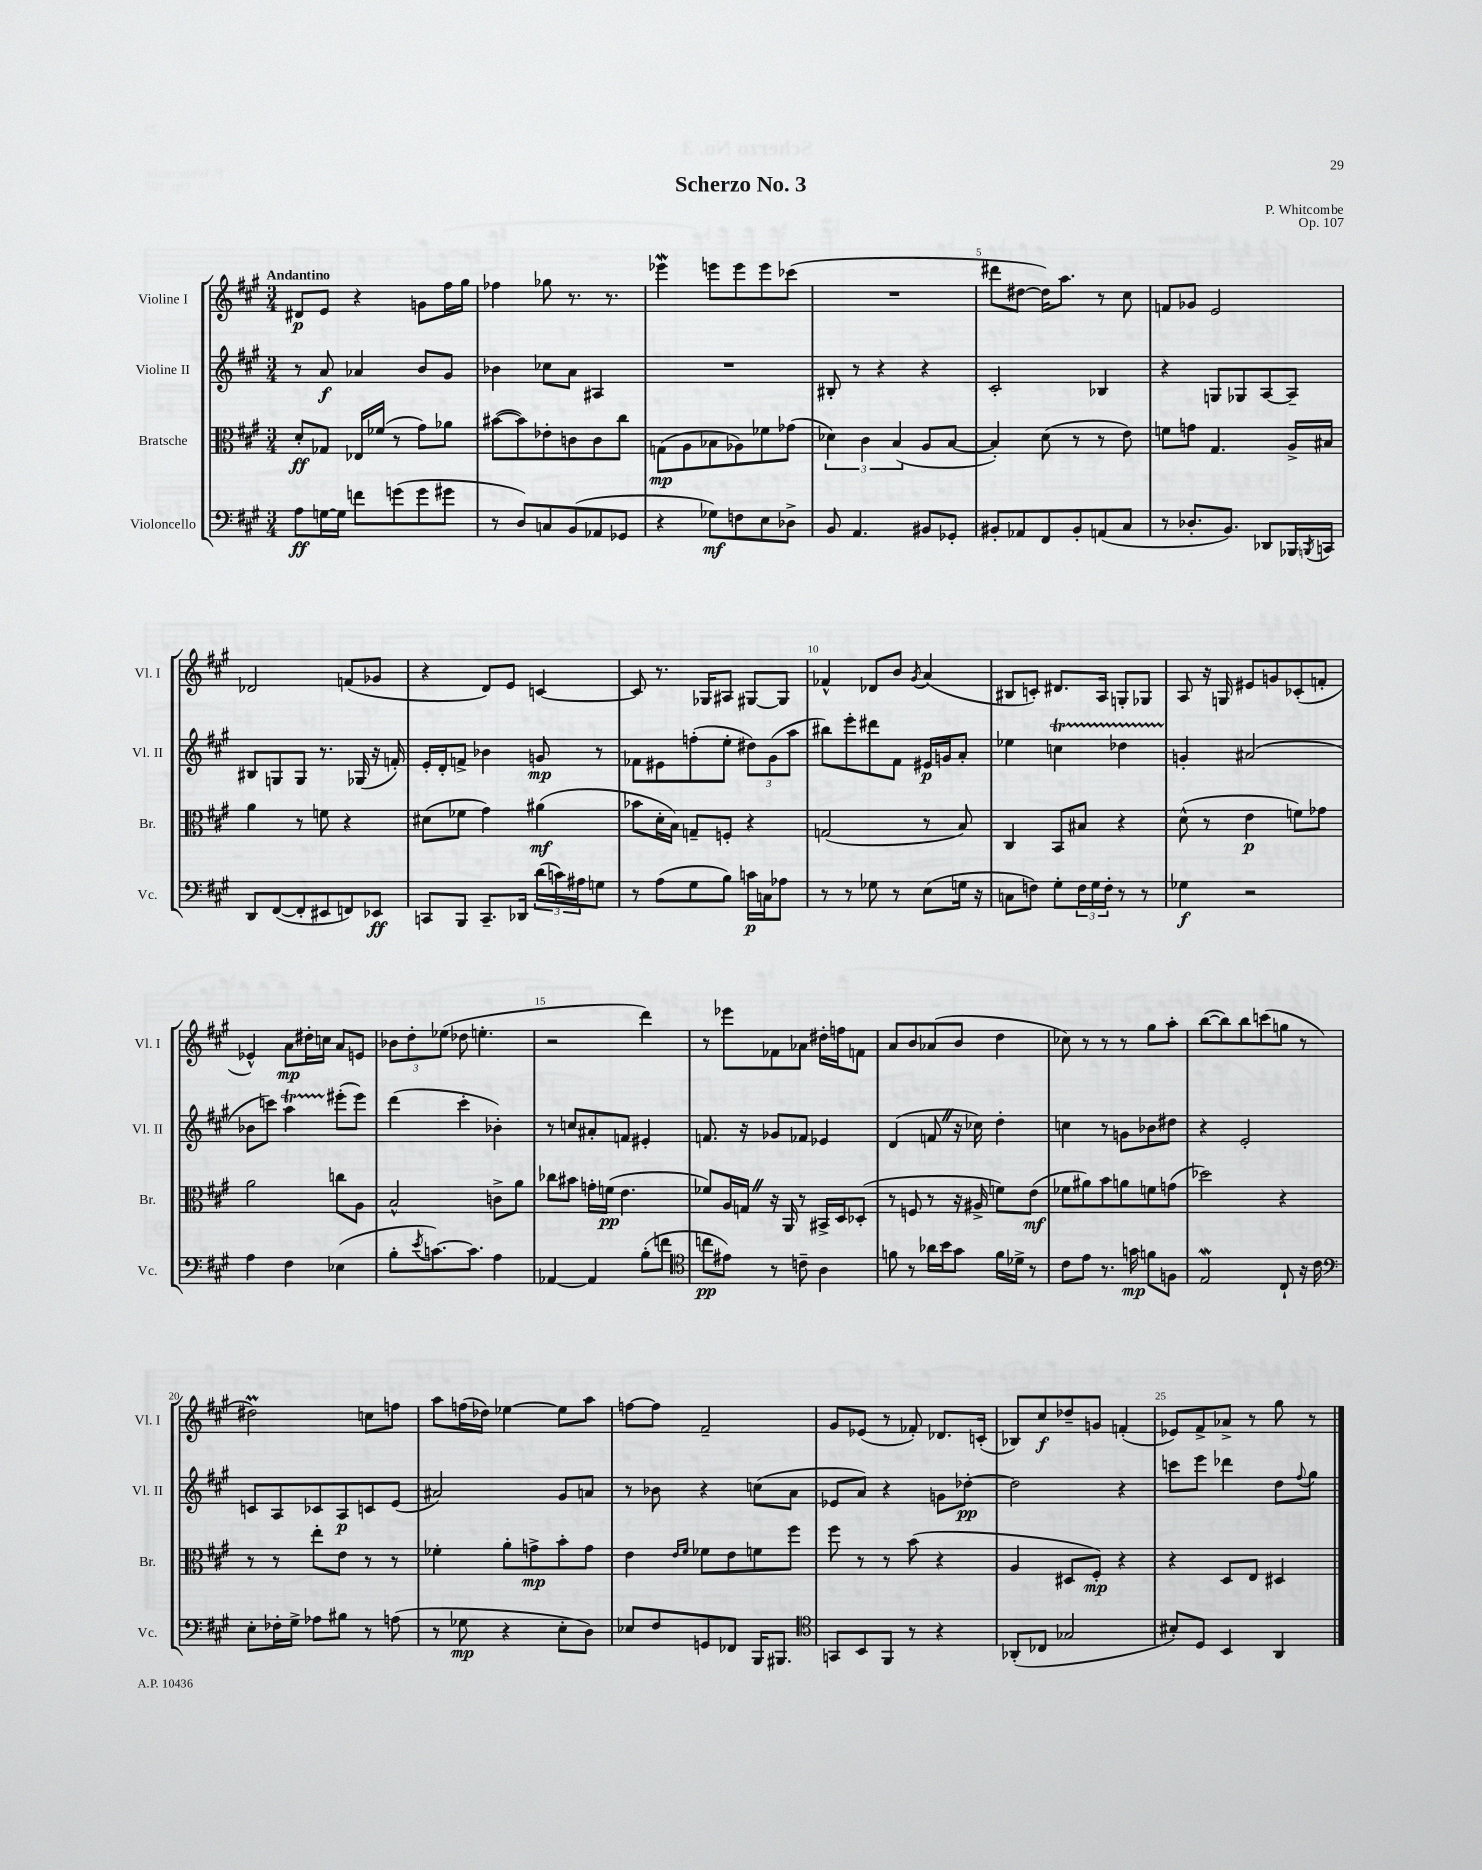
\header { title = "Scherzo No. 3" composer = "P. Whitcombe" opus = "Op. 107" }
<<
\new StaffGroup <<
\new Staff = "s0" \with { instrumentName = "Violine I" shortInstrumentName = "Vl. I" } {
    \clef treble \key a \major \numericTimeSignature \time 3/4 \tempo "Andantino"
    dis'8\p e'8 r4 g'8 fis''16 gis''16 |
    fes''4 ges''8 r8. r8. |
    ees'''4\mordent e'''8 e'''8 e'''8 ces'''8( |
    R2. |
    dis'''8 dis''8~ dis''16) a''8. r8 cis''8 |
    f'8 ges'8 e'2 |
    des'2 f'8( ges'8 |
    r4 d'8) e'8 c'4~ |
    c'8 r8. ges16 ais8 gis8~ gis8 |
    fes'4-^ des'8 b'8 \acciaccatura { gis'8 } a'4( |
    bis8 c'8-.) dis'8. a16 g8-. ges8 |
    a8 r16 g16 eis'8 g'8 ces'8-.( f'8-. |
    ees'4-^) a'8\mp dis''16-. c''16 a'8 e'8 |
    \tuplet 3/2 { bes'8 d''8-. ees''8( } des''8 e''4.-. |
    r2 d'''4) |
    r8 ees'''8 fes'8 aes'8 dis''16-. f''16 f'8 |
    a'8 b'8 aes'8( b'8 d''4 |
    ces''8) r8 r8 r8 gis''8 a''8-. |
    b''8~( b''8) b''8 c'''8( g''8 r8 |
    dis''2\prall) c''8 f''8 |
    a''8 f''16( des''16) ees''4~ ees''8 a''8 |
    f''8~ f''8 fis'2-- |
    gis'8 ees'8( r8 fes'8-.) des'8. c'16-.( |
    bes8) cis''8\f des''8-- g'8 f'4-.( |
    ees'8) fis'8-> aes'8-> r8 gis''8 r8 \bar "|." |
}
\new Staff = "s1" \with { instrumentName = "Violine II" shortInstrumentName = "Vl. II" } {
    \clef treble \key a \major \numericTimeSignature \time 3/4
    r8 a'8\f aes'4 b'8 gis'8 |
    bes'4 ces''8 a'8 ais4 |
    R2. |
    bis8-. r8 r4 r4 |
    cis'2-. bes4 |
    r4 g8 ges8 a8~ a8-- |
    bis8 g8 g8 r8. ges16( r16 f'16-.) |
    e'16-. d'16-. f'8-> bes'4 g'8\mp r8 |
    fes'8 eis'8 f''8-.( e''8-. \tuplet 3/2 { dis''8) gis'8( a''8 } |
    bis''8) e'''8-. dis'''8 fis'8 eis'16\p g'16 a'8-. |
    ees''4 c''4\startTrillSpan des''4 |
    g'4-.\stopTrillSpan ais'2( |
    bes'8 c'''8) a''4\startTrillSpan eis'''8-.\stopTrillSpan( eis'''8) |
    d'''4( cis'''4-. bes'4-.) |
    r8 c''8 ais'8-. f'8 eis'4-. |
    f'8. r16 ges'8 fes'8 ees'4 |
    d'4( f'8 \once \override BreathingSign.text = \markup { \musicglyph "scripts.caesura.straight" } \breathe r16 ces''16) d''4-. |
    c''4 r8 g'8 bes'8 dis''8 |
    r4 e'2-. |
    c'8 a8 ces'8 a8\p c'8 e'8( |
    ais'2) gis'8 a'8 |
    r8 bes'8 r4 c''8( a'8 |
    ees'8 a'8) r4 g'8 des''8~-.\pp |
    des''2 r4 |
    c'''8 e'''8 des'''4 d''8 \appoggiatura { fis''8 } gis''8 \bar "|." |
}
\new Staff = "s2" \with { instrumentName = "Bratsche" shortInstrumentName = "Br." } {
    \clef alto \key a \major \numericTimeSignature \time 3/4
    d'8-.\ff ges8 ees16 fes'16( r8 gis'8) aes'8 |
    bis'8~( bis'8) ees'8-. c'8 c'8 cis''8 |
    g8\mp( a8 bes8 aes8) fes'8 ges'8( |
    \tuplet 3/2 { des'4) cis'4 b4( } a8 b8~ |
    b4-.) d'8( r8 r8 e'8) |
    f'8 g'8 gis4. a16-> bis16 |
    a'4 r8 f'8 r4 |
    dis'8( fes'8 gis'4) ais'4\mf( |
    bes'8 d'16-. b16) g8-- f8-. r4 |
    g2( r8 b8) |
    cis4 b,8 bis8 r4 |
    d'8-^( r8 e'4\p f'8) ges'8 |
    a'2 c''8 a8 |
    b2-^ c'8-> a'8 |
    ces''8 bis'8 g'16-. f'16\pp( e'4. |
    fes'8) a16 g16 \once \override BreathingSign.text = \markup { \musicglyph "scripts.caesura.straight" } \breathe r16 a,16 r8 bis,16-> d16 des8-.( |
    r8 f8 r8 r16 ais16-> f'8) e'8\mf( |
    fes'8 ais'8) b'8 a'8 f'8 g'8( |
    des''2) r4 |
    r8 r8 e''8-. e'8 r8 r8 |
    fes'4-. a'8-. g'8->\mp b'8-. g'8 |
    e'4 \grace { e'16 fis'16 } fes'8 e'8 f'8 fis''8 |
    fis''8 r8 r8 b'8( r4 |
    a4 dis8 fis8-.\mp) r4 |
    r4 d8 e8 dis4 \bar "|." |
}
\new Staff = "s3" \with { instrumentName = "Violoncello" shortInstrumentName = "Vc." } {
    \clef bass \key a \major \numericTimeSignature \time 3/4
    a8\ff g16~ g16 f'8 g'8( g'8 gis'8 |
    r8 d8) c8 b,8( aes,8 ges,8 |
    r4 ges8\mf) f8 e8 des8-> |
    b,8 a,4. bis,8 ges,8-. |
    bis,8-. aes,8 fis,8 bis,8-. a,8( cis8 |
    r8 des8.-. b,8.) des,8 bes,,16 \acciaccatura { b,,8 } c,16 |
    d,8 fis,8~( fis,8-. eis,8 f,8) ees,8\ff |
    c,8 b,,8 c,8.-- des,16 \tuplet 3/2 { d'16( c'16) ais16 } g8 |
    r8 a8( gis8 b8) c'16\p c16 aes8 |
    r8 r8 ges8 r8 e8( g16 r16 |
    c8 f8) gis8-. \tuplet 3/2 { f16 gis16 f16-. } r8 r8 |
    ges4\f r2 |
    a4 fis4 ees4( |
    b8-. \acciaccatura { e'8 } c'8.~) c'8. a4 |
    aes,4~ aes,4 b8-.( f'8 |
    \clef tenor c''8\pp eis'8) r8 c'8-- a4 |
    f'8 r8 aes'16 b'16 gis'8 f'16 des'16-> r8 |
    cis'8 e'8 r8. g'16\mp f'8 f8 |
    e2\mordent cis8-! r16 cis'16 |
    \clef bass e8-. fes16-. gis16-> aes8 bis8 r8 a8( |
    r8 ges8\mp r4 e8-. d8) |
    ees8 fis8 g,8 fes,8 b,,16 bis,,8. |
    \clef tenor g,8 b,8 fis,8 r8 r4 |
    aes,8-.( ces8 ges2 |
    bis8-.) d8 b,4 a,4 \bar "|." |
}
>>
>>
\layout { \context { \Score \override BarNumber.break-visibility = ##(#f #t #t) barNumberVisibility = #(every-nth-bar-number-visible 5) } }
